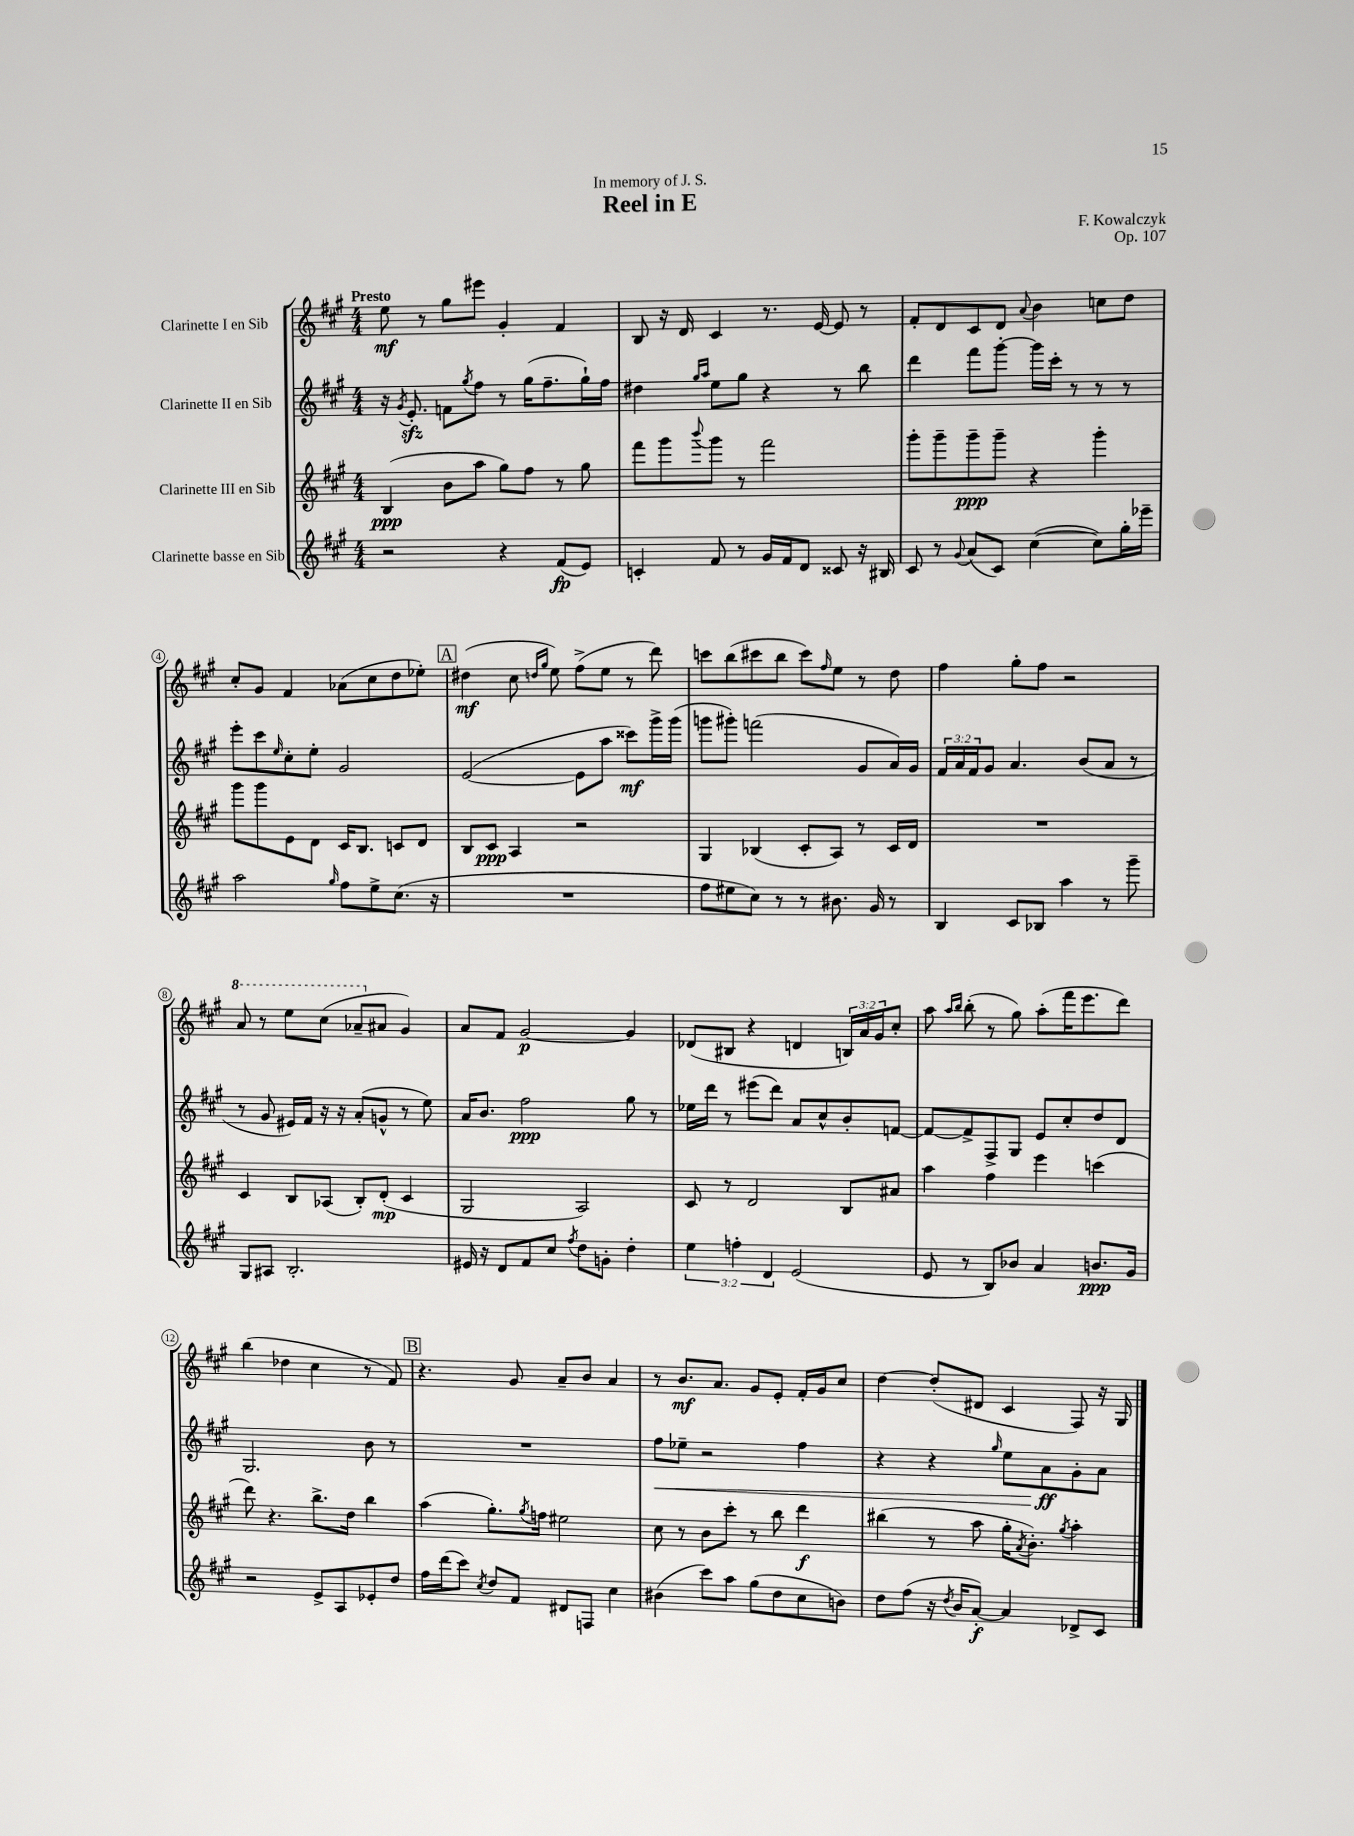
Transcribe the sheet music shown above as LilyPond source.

\header { title = "Reel in E" composer = "F. Kowalczyk" dedication = "In memory of J. S." opus = "Op. 107" }
<<
\new StaffGroup <<
\new Staff = "s0" \with { instrumentName = "Clarinette I en Sib" } {
    \clef treble \key a \major \numericTimeSignature \time 4/4 \override Staff.TupletNumber.text = #tuplet-number::calc-fraction-text \tempo "Presto"
    e''8\mf r8 gis''8 eis'''8 gis'4-. fis'4 |
    b8 r16 d'16 cis'4 r8. e'16~ e'8 r8 |
    fis'8-. d'8 cis'8 d'8 \appoggiatura { a'8 } b'4 c''8 d''8 |
    cis''8-. gis'8 fis'4 aes'8( cis''8 d''8 ees''8-.) |
    \mark \markup { \box "A" } dis''4\mf( cis''8 \grace { d''16 gis''16 } e''8) fis''8->( e''8 r8 d'''8) |
    c'''8 b''8( cis'''8 b''8 cis'''8) \grace { fis''16 } e''8 r8 d''8 |
    fis''4 gis''8-. fis''8 r2 |
    \ottava #1 a''8 r8 e'''8 cis'''8( aes''8-- \ottava #0 ais'8 gis'4) |
    a'8 fis'8 gis'2~\p gis'4 |
    des'8( bis8 r4 d'4 \tuplet 3/2 { b16) a'16 gis'16 } cis''8-. |
    a''8 \grace { a''16 b''16 } b''8-.( r8 gis''8) a''8-.( fis'''16 e'''8. d'''8) |
    b''4( des''4 cis''4 r8 fis'8) |
    \mark \markup { \box "B" } r4. gis'8 a'8-- b'8 a'4 |
    r8 b'8.\mf a'8. gis'8 e'8-. fis'16-. gis'16 cis''8 |
    d''4~ d''8-.( dis'8 cis'4 fis8) r16 gis16 \bar "|." |
}
\new Staff = "s1" \with { instrumentName = "Clarinette II en Sib" } {
    \clef treble \key a \major \numericTimeSignature \time 4/4 \override Staff.TupletNumber.text = #tuplet-number::calc-fraction-text
    r16 \acciaccatura { gis'8 } e'8.-.\sfz f'8 \acciaccatura { gis''8 } fis''8 r8 gis''16( fis''8.-- gis''16-!) fis''16 |
    dis''4 \grace { gis''16 a''16 } e''8 gis''8 r4 r8 b''8 |
    d'''4 fis'''8 gis'''8~-. gis'''16 cis'''16-. r8 r8 r8 |
    e'''8-. cis'''8 \grace { e''16 } cis''8-. e''8-. gis'2 |
    \mark \markup { \box "A" } e'2~( e'8 a''8 cisis'''8\mf) gis'''16-> gis'''16( |
    g'''8 gis'''8-.) f'''2( gis'8 a'16) gis'16 |
    \tuplet 3/2 { fis'16 a'16 fis'16 } gis'8 a'4. b'8( a'8 r8 |
    r8 gis'8 eis'16) fis'16 r16 r16 a'8-.( g'8-^ r8 e''8) |
    a'16 b'8. fis''2\ppp gis''8 r8 |
    ees''16 d'''16 r8 eis'''8( d'''8) a'8 cis''8-^ b'8-. f'8~ |
    f'8~ f'8-> fis8-> gis8 e'8 cis''8-. d''8 d'8 |
    gis2. b'8 r8 |
    \mark \markup { \box "B" } R1 |
    fis''8\< ees''8-- r2 fis''4 |
    r4 r4 \grace { gis''16 } e''8 a'8\ff\! gis'8-. a'8 \bar "|." |
}
\new Staff = "s2" \with { instrumentName = "Clarinette III en Sib" } {
    \clef treble \key a \major \numericTimeSignature \time 4/4
    b4\ppp( b'8 a''8 gis''8) fis''8 r8 gis''8 |
    fis'''8 gis'''8 \appoggiatura { b'''8 } gis'''8 r8 fis'''2 |
    gis'''8-. gis'''8-- gis'''8--\ppp gis'''8-- r4 gis'''4-. |
    gis'''8 gis'''8 e'8 d'8 cis'16 b8. c'8 d'8 |
    \mark \markup { \box "A" } b8 cis'8\ppp a4 r2 |
    gis4 bes4( cis'8-. a8) r8 cis'16 d'16 |
    R1 |
    cis'4 b8 aes8( b8-.) d'8-.\mp( cis'4 |
    gis2 a2) |
    cis'8 r8 d'2 b8 ais'8 |
    a''4 fis''4 e'''4 c'''4( |
    d'''8) r4. b''8.-> d''16 b''4 |
    \mark \markup { \box "B" } a''4( gis''8.-.) \acciaccatura { gis''8 } f''16 eis''2 |
    cis''8 r8 b'8 cis'''8-. r8 b''8 d'''4\f |
    bis''4( r8 a''8 gis''16-. \acciaccatura { a'8 } b'8.-.) \acciaccatura { gis''8 } a''4-. \bar "|." |
}
\new Staff = "s3" \with { instrumentName = "Clarinette basse en Sib" } {
    \clef treble \key a \major \numericTimeSignature \time 4/4 \override Staff.TupletNumber.text = #tuplet-number::calc-fraction-text
    r2 r4 fis'8\fp( e'8) |
    c'4-. fis'8 r8 gis'16 fis'16 d'8 cisis'8 r16 bis16 |
    cis'8 r8 \appoggiatura { gis'8 } a'8( cis'8) cis''4~( cis''8) gis''16-. ees'''16-- |
    a''2 \grace { gis''16 } fis''8 e''8-> cis''8.( r16 |
    \mark \markup { \box "A" } R1 |
    fis''8 eis''8 cis''8) r8 r8 bis'8. gis'16 r8 |
    b4 cis'8 bes8 a''4 r8 gis'''8-- |
    gis8 ais8 b2.-. |
    eis'16 r16 d'8 fis'8 cis''8 \acciaccatura { fis''8 } d''8 g'8-. d''4-. |
    \tuplet 3/2 { e''4 f''4-. d'4 } e'2( |
    e'8 r8 b8) bes'8 a'4 b'8.\ppp gis'16 |
    r2 e'8-> a8 ees'8-. d''8 |
    \mark \markup { \box "B" } fis''16 d'''16( cis'''8) \acciaccatura { cis''8 } d''8 fis'8 dis'8 f8 cis''4 |
    bis'4( cis'''8) a''8 gis''8( d''8 cis''8 b'8) |
    d''8 fis''8( r16 \acciaccatura { d''8 } b'16 a'8~-.\f) a'4 des'8-> cis'8 \bar "|." |
}
>>
>>
\layout { \context { \Score \override BarNumber.stencil = #(make-stencil-circler 0.1 0.3 ly:text-interface::print) } }
